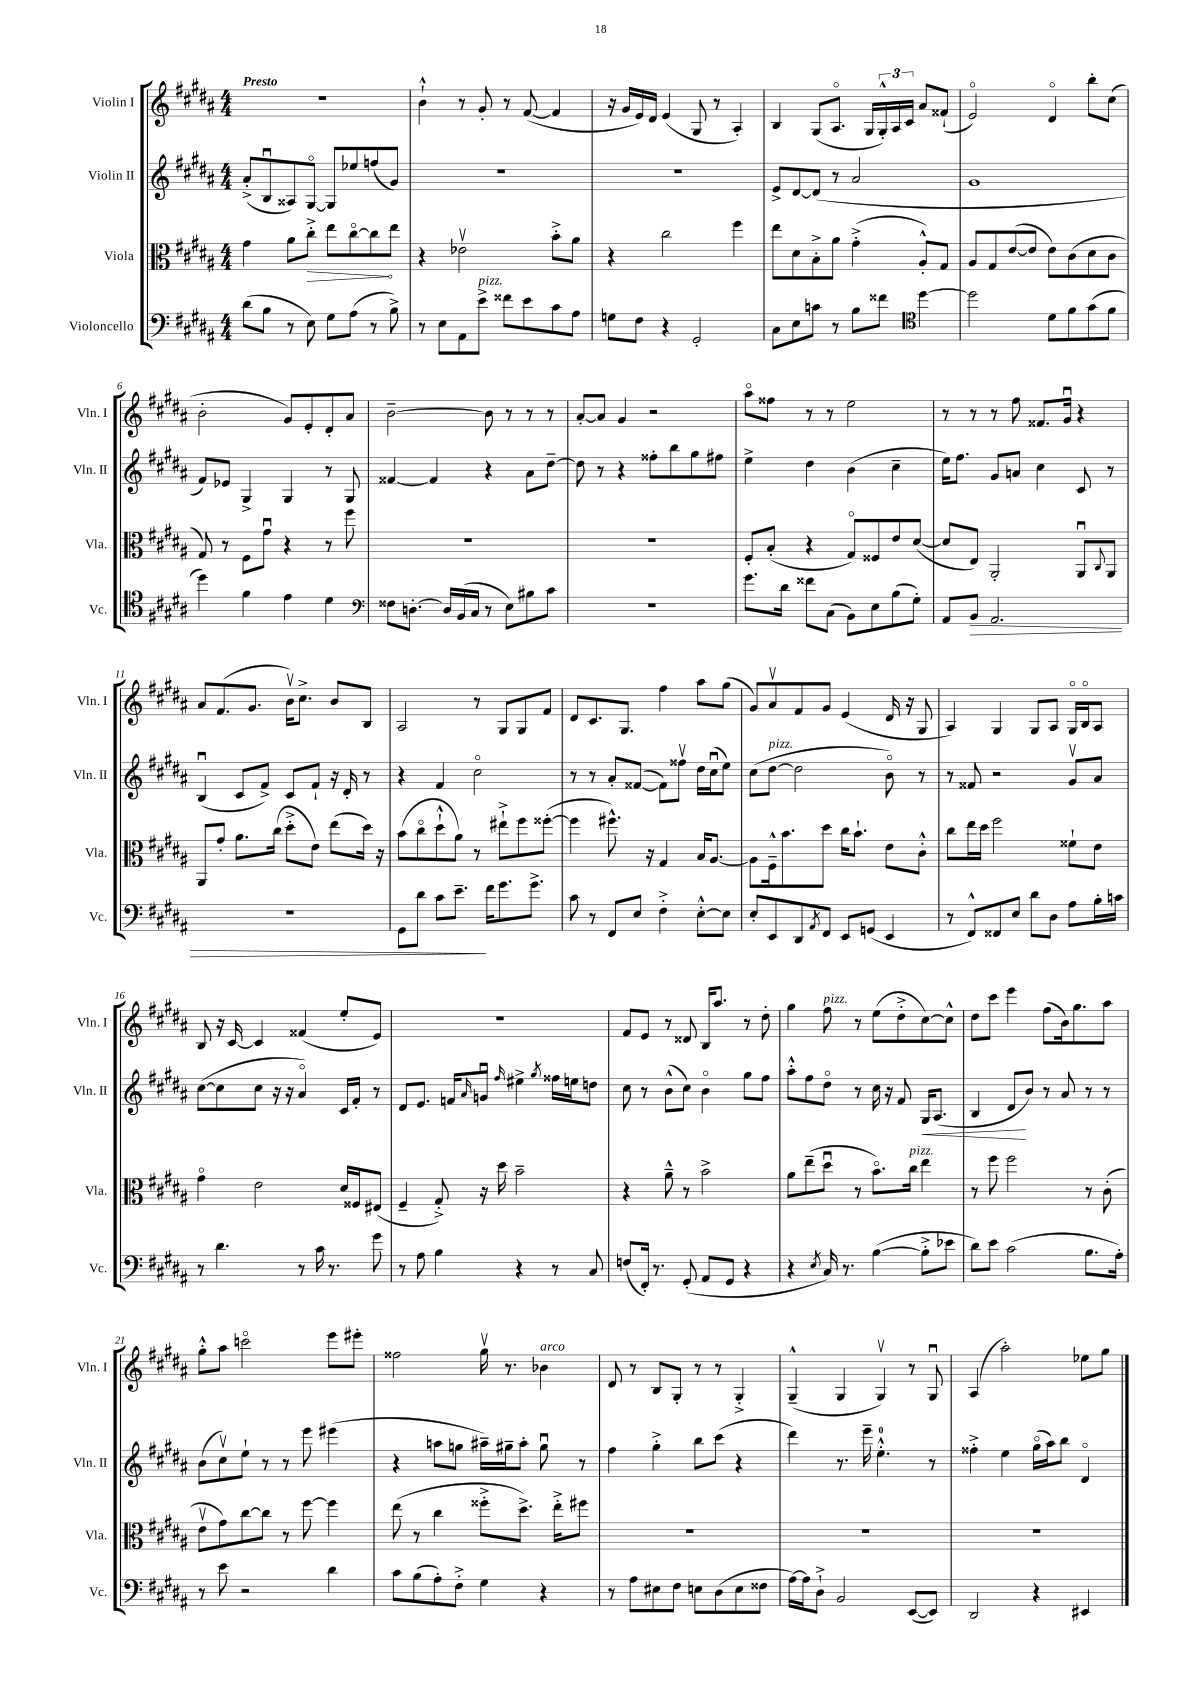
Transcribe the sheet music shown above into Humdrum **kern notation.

**kern	**kern	**kern	**kern
*staff4	*staff3	*staff2	*staff1
*clefF4	*clefC3	*clefG2	*clefG2
*k[f#c#g#d#a#]	*k[f#c#g#d#a#]	*k[f#c#g#d#a#]	*k[f#c#g#d#a#]
*M4/4	*M4/4	*M4/4	*M4/4
(8d#	4g#	(8a#'^	1r
8B	.	8Bu	.
8r	8a#	8A##)	.
8E)	8cc#'^	[8G#o	.
8G#	8ee	8G#]	.
(8A#	[8cc#o	8ee-	.
8r	8cc#]	(8ff	.
8B^)	8ee	8g#)	.
=	=	=	=
8r	4r	1r	4b`^^
8E	.	.	.
8AA#	2e-v	.	8r
8e^	.	.	8g#'
8f##	.	.	8r
8e	.	.	([8f#
8c#	8b'^	.	4f#]
8A#	8a#	.	.
=	=	=	=
8G	4r	1r	16r
.	.	.	16g#
8F#	.	.	16e)
.	.	.	16d#
4r	2cc#	.	(4e
2GG#'	.	.	8G#
.	.	.	8r
.	4ff#	.	4A#')
=	=	=	=
8C#	8ee	8e^	4B
8E	8d#	[8d#	.
8c	8B'^	(8d#]	(8G#
8r	8a#	8r	8.A#o
8B	(4g#'^	2a#	.
.	.	.	16G#
8f##	.	.	24G#'^^)
.	.	.	24A#
.	.	.	24c#
*clefC4	*	*	*
[4dd#	8A#'^^)	.	8a#
.	8G#	.	(8f##`
=	=	=	=
2dd#]	8A#	1g#	2eo)
.	8G#	.	.
.	([8e	.	.
.	8e]	.	.
8d#	8e)	.	4d#o
8f#	(8c#	.	.
(8g#	8d#	.	8bb'
8f#	8c#	.	(8cc#
=	=	=	=
4dd#)	8G#)	8f#)	2b'
.	8r	8e-	.
4f#	8F#	4G#^	.
.	8g#u	.	.
4e	4r	4G#	8g#)
.	.	.	8e'
4d#	8r	8r	8d#'
.	8ff#	8G#	8a#
=	=	=	=
*clefF4	*	*	*
8F##	1r	[4f##	[2b~
[8.D'	.	.	.
.	.	4f##]	.
16D]	.	.	.
(16BB	.	.	.
16C#	.	.	.
8r	.	4r	8b]
8E)	.	.	8r
8B#	.	8a#	8r
8c#	.	[8dd#~	8r
=	=	=	=
1r	1r	8dd#]	[8a#'
.	.	8r	8a#]
.	.	4r	4g#
.	.	8ff##'	2r
.	.	8bb	.
.	.	8gg#	.
.	.	8ff#	.
=	=	=	=
8.g#	8F#'	4ee^	8aa#o
.	(8B'	.	8ff##
16d#	.	.	.
8f##	4r	4dd#	8r
(8C#	.	.	8r
8BB)	8G#o)	(4b	2ee
8E	8F##	.	.
(8B	8e	4cc#~	.
8G#')	([8d#	.	.
=	=	=	=
8AA#	8d#]	16ee)	8r
.	.	8.ff#	.
8BB	8E)	.	8r
2.AA#	2AA#'	8g#	8r
.	.	8a	8ff#
.	.	4cc#	8.f##
.	.	.	16g#u
.	8AA#u	8c#	4r
.	8qqC#	.	.
.	8AA#	8r	.
=	=	=	=
1r	8AA#	(4Bu	8a#
.	8g#'	.	(8.f#
.	8.a#	8c#	.
.	.	.	8.g#
.	.	8f#^)	.
.	(16cc#	.	.
.	8dd#'^	8c#	16bv)
.	.	.	8.cc#^
.	8e)	8f#`	.
.	(8ee	16r	8b
.	.	16d#'	.
.	16dd#)	8r	8B
.	16r	.	.
=	=	=	=
8GG#	(8b	4r	2A#
8d#	8cc#o	.	.
8c#	8dd#`^^	4f#	.
8.e~	8a#)	.	.
.	8r	2cc#o	8r
16f#	.	.	.
8.g#	8ee#`^	.	8G#
.	8ff#	.	8G#
8.g#^	.	.	.
.	([8ff##'	.	8f#
=	=	=	=
8c#	4ff##]	8r	8d#
8r	.	8r	8.c#
8FF#	8.ff#^^)	8a#'	.
.	.	.	8.G#
8E	.	([8f##	.
.	16r	.	.
4F#'^	4G#	8f##])	4ff#
.	.	8ff##v	.
[8E'^^	16B	16dd#	8aa#
.	[8.A#	(16cc#u	.
8E]	.	8ee)	(8gg#
=	=	=	=
8E'	8A#]	(8cc#	8g#)
8EE	16F#~^^	[8dd#	8a#v
.	8.b	.	.
8DD#	.	2dd#]	8f#
8qAA#	.	.	.
8FF#	8dd#	.	8g#
8EE	16cc#	.	(4e
.	8.b`	.	.
(8GG	.	.	.
4EE	8e	8bo)	16d#
.	.	.	16r
.	8c#'^^	8r	8G#
=	=	=	=
8r	8cc#	8r	4A#)
8FF#^^)	16ee	8f##	.
.	16dd#	.	.
8FF##	2ff#	2r	4G#
8E	.	.	.
8d#	.	.	8G#
8D#	.	.	8A#
8A#	8f##`	8g#v	16G#o
.	.	.	16Bo
16B'	8e	8a#	8A#
16c	.	.	.
=	=	=	=
8r	4g#o	([8cc#	8B
4.d#	.	8cc#]	16r
.	.	.	[16c#
.	2e	8cc#	4c#]
.	.	16r	.
.	.	16r	.
8r	.	4a#o)	(4f##
16c#	.	.	.
8.r	.	.	.
.	16d#	16c#	8ee'
.	16F##	16f#'	.
8g#	(8E#	8r	8e)
=	=	=	=
8r	4F#~	8d#	1r
8A#	.	8.e	.
4B	8G#'^)	.	.
.	.	16f	.
.	.	16qqa#	.
.	16r	8gu	.
.	16dd#	.	.
.	.	16qqff#	.
4r	2b~	4ee#^	.
.	.	8qgg#	.
8r	.	16ff##	.
.	.	16ee	.
8C#	.	8dd	.
=	=	=	=
(8F	4r	8cc#	8f#
16FF#')	.	8r	8e
8.r	.	.	.
.	8a#~^^	(8b^^	8r
(8GG#'	8r	8cc#)	8d##
8AA#	2b^	4bo	16B
.	.	.	8.aa#
8GG#	.	.	.
4r	.	8gg#	8r
.	.	8ff#	8dd#'
=	=	=	=
4r	8a#	8aa#'^^	4gg#
.	(8ee~	8ff#	.
8qE	.	.	.
16C#)	8dd#u	8dd#o	8ff#
8.r	.	.	.
.	8r	8r	8r
([4B	8.bo)	16cc#	(8ee
.	.	16r	.
.	.	8f#	8dd#'^
.	16cc#	.	.
8B'^]	4ee	16G#	[8cc#)
.	.	(8.A#	.
8e-	.	.	8cc#^^]
=	=	=	=
8d#)	8r	4B	8dd#
8e	8ff#	.	8ccc#
(2c#	2ff#	8d#	4eee
.	.	8b)	.
.	.	8r	(8ff#
.	.	8a#	16b)
.	.	.	8.gg#
8.B	8r	8r	.
.	(8c#'	8r	8aa#
16A#')	.	.	.
=	=	=	=
8r	8ev	(8b	8gg#'^^
8e	8g#)	8cc#v)	8aa#
2r	[8cc#	8ee`	2ccco
.	8cc#]	8r	.
.	8r	8r	.
.	[8ff#	8eee	.
4d#	4ff#]	(4eee#	8eee
.	.	.	8eee#'
=	=	=	=
8c#	(8ee	4r	2ff##
(8B	8r	.	.
8A#')	4cc#	8aa	.
8F#'^	.	8gg	.
4G#	8ff##'^	16aa#~)	16gg#v
.	.	16gg#~	8.r
.	8.dd#^)	8aa#'	.
4r	.	8gg#u	4b-
.	16ee'^	.	.
.	8ff#	8r	.
=	=	=	=
8r	1r	4ff#	8d#
8A#	.	.	8r
8E#	.	4gg#'^	8B
8F#	.	.	8G#'
8E	.	8bb	8r
(8D#	.	(8ccc#	8r
8E	.	4r	4G#'^
8F##	.	.	.
=	=	=	=
[16A#)	1r	4ddd#)	(4G#~^^
16A#]	.	.	.
8D#`^	.	.	.
2BB	.	8.r	4G#
.	.	16eee~	.
.	.	4.ee'^^	4G#v)
([8EE	.	.	8r
8EE])	.	8r	8G#u
=	=	=	=
2DD#	1r	4ff##'^	(4A#
.	.	4ee	2aa#')
4r	.	(16gg#o	.
.	.	16aa#)	.
.	.	8bb	.
4EE#	.	4d#o	8ee-
.	.	.	8gg#
==	==	==	==
*-	*-	*-	*-
